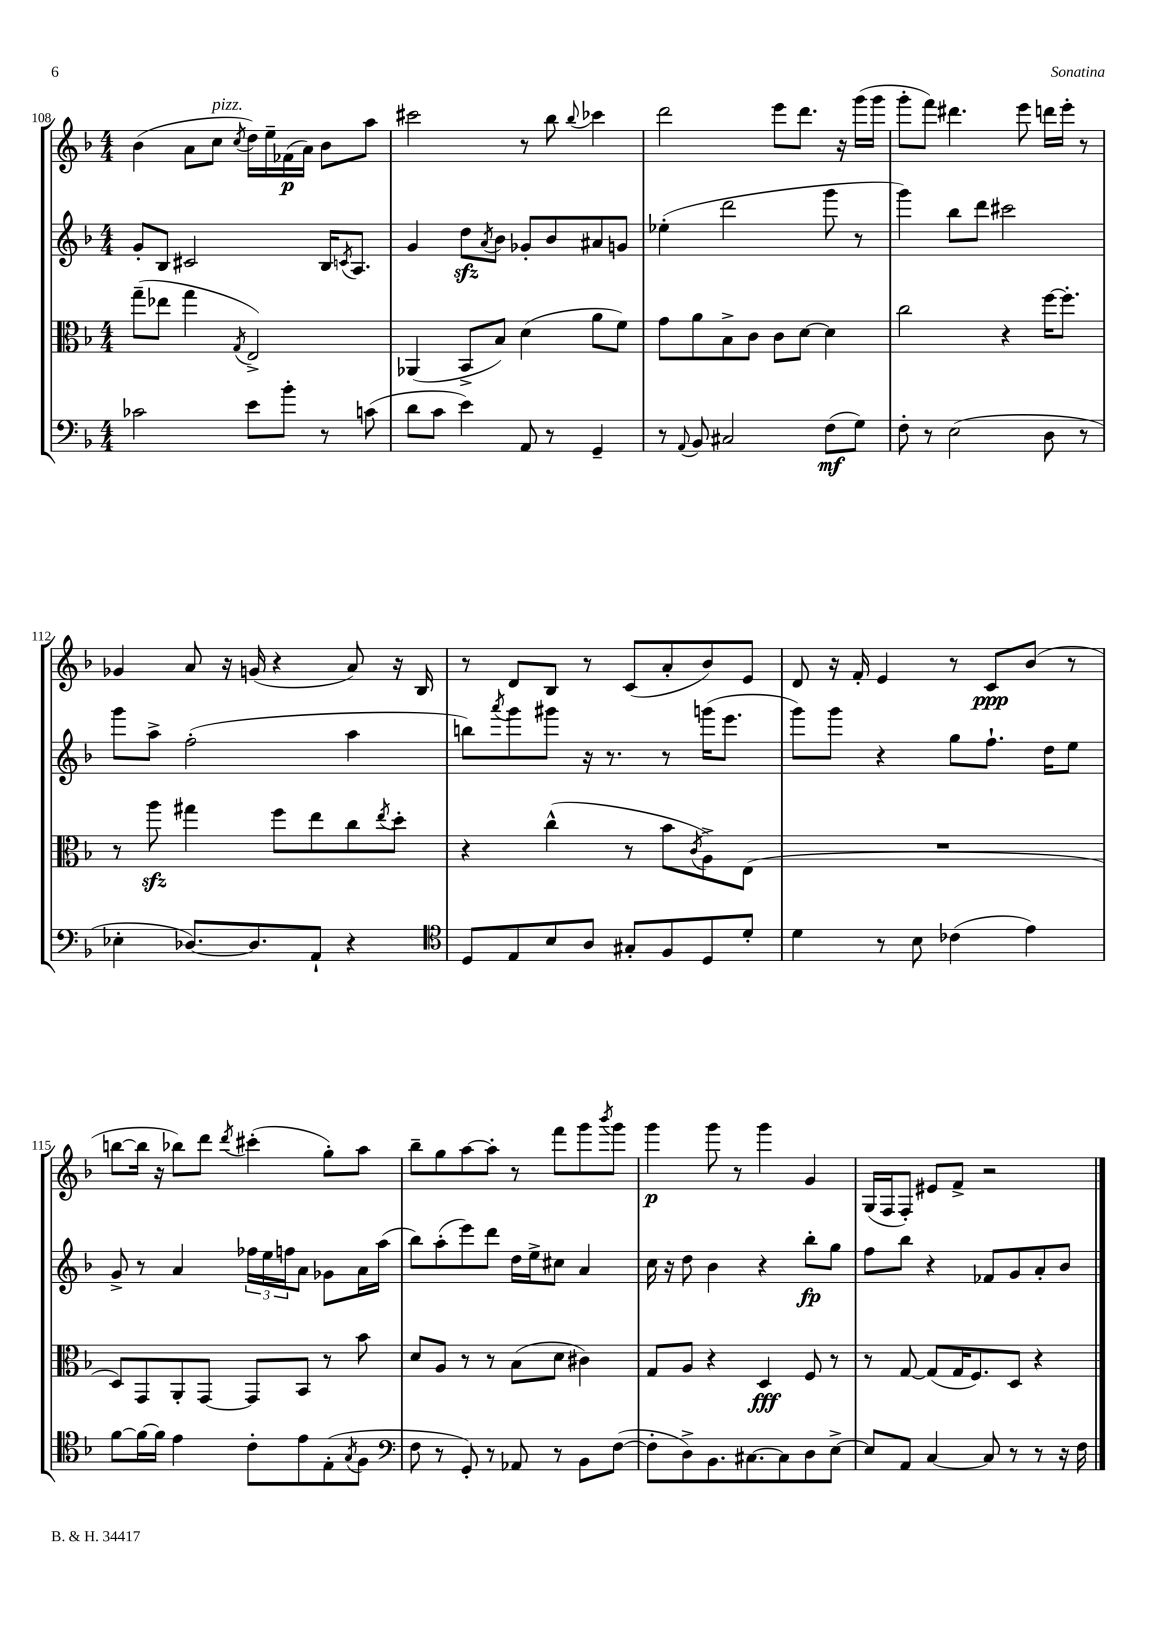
<<
\new StaffGroup <<
\new Staff = "s0" {
    \clef treble \key f \major \numericTimeSignature \time 4/4
    bes'4( a'8 c''8^\markup { \italic "pizz." } \acciaccatura { c''8 } d''16) e''16-- fes'16\p( a'16) bes'8 a''8 |
    cis'''2 r8 bes''8 \appoggiatura { bes''8 } ces'''4 |
    d'''2 e'''8 d'''8. r16 g'''16( g'''16 |
    g'''8-. f'''8) dis'''4. e'''8 d'''16 e'''16-. r8 |
    ges'4 a'8 r16 g'16( r4 a'8) r16 bes16 |
    r8 d'8 bes8 r8 c'8( a'8-. bes'8) e'8 |
    d'8 r16 f'16-. e'4 r8 c'8\ppp bes'8( r8 |
    b''8~ b''16 r16 bes''8) d'''8 \acciaccatura { d'''8 } cis'''4-.( g''8-.) a''8 |
    bes''8-- g''8 a''8~ a''8-. r8 f'''8 g'''8 \acciaccatura { bes'''8 } g'''8 |
    g'''4\p g'''8 r8 g'''4 g'4 |
    g16( f16 f8-.) eis'8 f'8-> r2 \bar "|." |
}
\new Staff = "s1" {
    \clef treble \key f \major \numericTimeSignature \time 4/4
    g'8-. bes8 cis'2 bes16 \acciaccatura { c'8 } a8. |
    g'4 d''8\sfz \acciaccatura { a'8 } bes'8 ges'8-. bes'8 ais'8 g'8 |
    ees''4-.( d'''2 g'''8 r8 |
    g'''4) bes''8 d'''8 cis'''2 |
    g'''8 a''8-> f''2-.( a''4 |
    b''8) \acciaccatura { a'''8 } g'''8 gis'''8 r16 r8. r8 g'''16( e'''8. |
    g'''8) g'''8 r4 g''8 f''8.-! d''16 e''8 |
    g'8-> r8 a'4 \tuplet 3/2 { fes''16 e''16 f''16 } a'8 ges'8 a'16 a''16( |
    bes''8) a''8-.( e'''8) d'''8 d''16 e''16-> cis''8 a'4 |
    c''16 r16 d''8 bes'4 r4 bes''8-.\fp g''8 |
    f''8 bes''8 r4 fes'8 g'8 a'8-. bes'8 \bar "|." |
}
\new Staff = "s2" {
    \clef alto \key f \major \numericTimeSignature \time 4/4
    g''8--( ees''8 g''4 \acciaccatura { g8 } e2->) |
    aes,4( bes,8-> bes8) d'4( a'8 f'8) |
    g'8 a'8 bes8-> c'8 c'8 d'8~ d'4 |
    c''2 r4 f''16~ f''8.-. |
    r8 a''8\sfz gis''4 f''8 e''8 c''8 \acciaccatura { e''8 } d''8-. |
    r4 c''4-^( r8 bes'8 \acciaccatura { c'8 } a8->) e8( |
    R1 |
    d8) g,8 a,8-. g,8~ g,8 bes,8 r8 bes'8 |
    d'8 a8 r8 r8 bes8( d'8 cis'4) |
    g8 a8 r4 d4\fff f8 r8 |
    r8 g8~ g8( g16 f8.) d8 r4 \bar "|." |
}
\new Staff = "s3" {
    \clef bass \key f \major \numericTimeSignature \time 4/4
    ces'2 e'8 bes'8-. r8 c'8( |
    d'8 c'8 e'4) a,8 r8 g,4-- |
    r8 \appoggiatura { a,8 } bes,8 cis2 f8\mf( g8) |
    f8-. r8 e2( d8 r8 |
    ees4-. des8.~) des8. a,8-! r4 |
    \clef tenor d8 e8 bes8 a8 gis8-. f8 d8 d'8-. |
    d'4 r8 bes8 ces'4( e'4) |
    f'8~ f'16~ f'16 e'4 c'8-. e'8 e8-.( \acciaccatura { g8 } f8 |
    \clef bass f8 r8 g,8-.) r8 aes,8 r8 bes,8 f8~( |
    f8-. d8->) bes,8. cis8.~ cis8 d8 e8~-> |
    e8 a,8 c4~ c8 r8 r8 r16 f16 \bar "|." |
}
>>
>>
\layout { \context { \Score currentBarNumber = #108 } }
